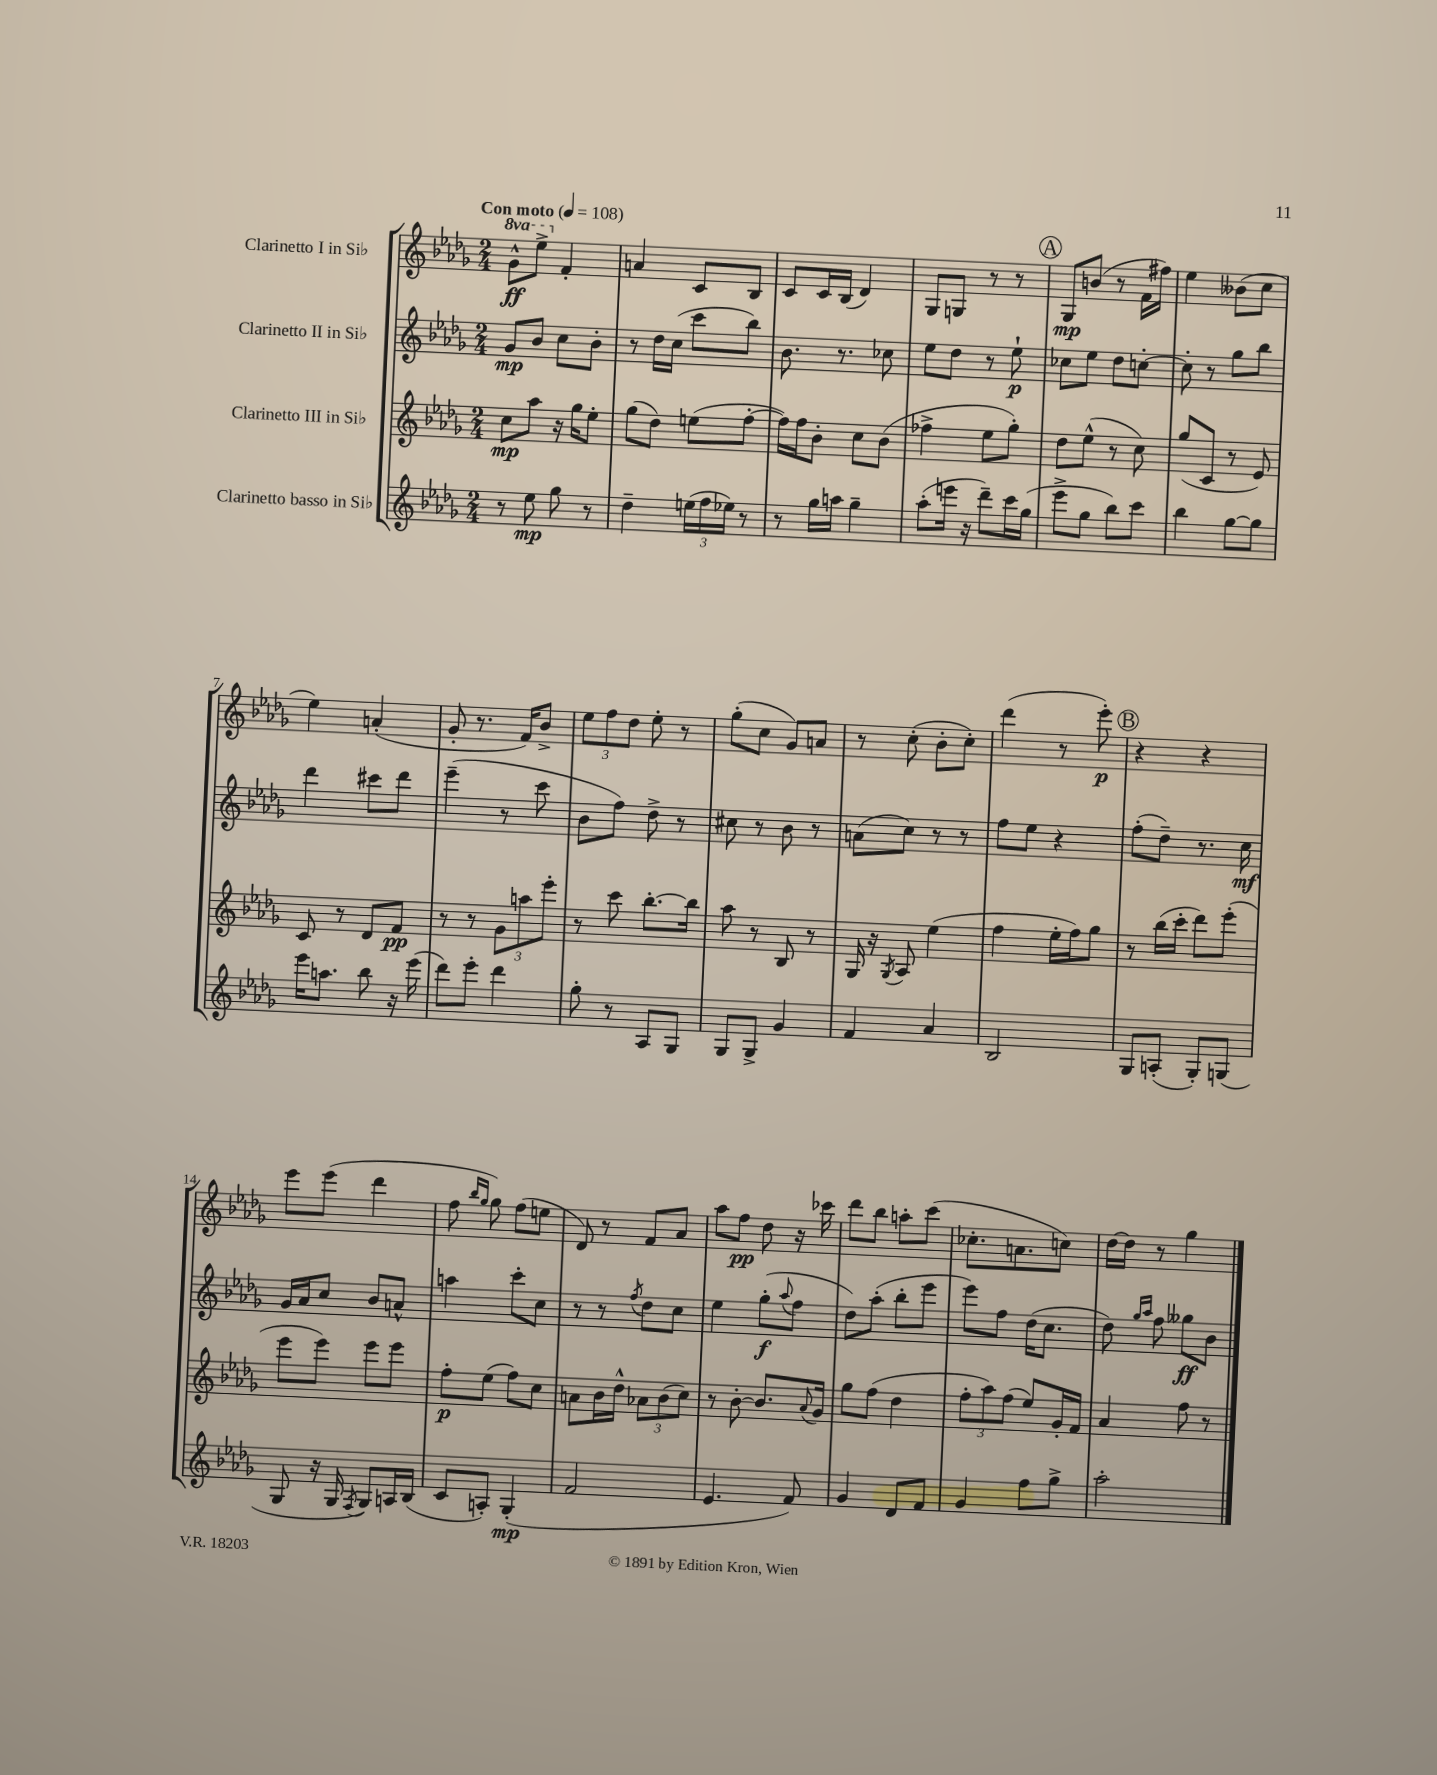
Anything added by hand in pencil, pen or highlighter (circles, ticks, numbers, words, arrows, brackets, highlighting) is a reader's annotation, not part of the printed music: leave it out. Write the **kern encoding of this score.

**kern	**kern	**kern	**kern
*staff4	*staff3	*staff2	*staff1
*clefG2	*clefG2	*clefG2	*clefG2
*k[b-e-a-d-g-]	*k[b-e-a-d-g-]	*k[b-e-a-d-g-]	*k[b-e-a-d-g-]
*M2/4	*M2/4	*M2/4	*M2/4
*MM108	*MM108	*MM108	*MM108
8r	8cc\L	8g-/L	8gg-^^\L
8ee-\	8aa-\J	8b-/J	8eee-^\J
8gg-\	16r	8cc\L	4f'/
.	16gg-\LK	.	.
8r	8ee-'\J	8b-'\J	.
=	=	=	=
4dd-~\	(8gg-\L	8r	4a/
.	8dd-\J)	16dd-\LL	.
.	.	(16cc\JJ	.
(24ee\LL	(8ee\L	8ccc\L	8c/L
24ff\	.	.	.
24ee-\JJ)	.	.	.
8r	[8ff'\J	8bb-\J)	8B-/J
=	=	=	=
8r	16ff\]LL)	8.b-\	8c/L
.	16ff\J	.	.
16gg-\LL	8b-'\J	.	16c/L
16aa\JJ	.	8.r	(16B-/JJ
4gg-~\	8cc\L	.	4d-/)
.	(8b-\J	8cc-\	.
=	=	=	=
(8aa-'\L	4ff-^\	8ee-\L	8G-/L
16eee\Jk	.	8dd-\J	8G/J
16r	.	.	.
8ddd-~\L)	8ee-\L	8r	8r
16ccc\L	8gg-'\J)	8ee-`\	8r
(16gg-\JJ	.	.	.
=	=	=	=
8eee-^\L	8dd-\L	8cc-\L	8G-/L
8gg-\J	(8ee-^^\J	8ee-\J	(8b/J
8bb-\L)	8r	8dd-\L	8r
8ccc\J	8cc\)	[8cc'\J	16f\LL
.	.	.	16ff#\JJ)
=	=	=	=
4bb-\	(8gg-/L	8cc'\]	4ee-\
.	8c/J	8r	.
[8gg-\L	8r	8gg-\L	(8b--\L
8gg-\]J	8e-/)	8bb-\J	8cc\J
=	=	=	=
16eee-\LK	8c/	4ddd-\	4ee-\)
8.aa\J	.	.	.
.	8r	.	.
8bb-\	8d-/L	8ccc#\L	(4a'/
16r	8f/J	8ddd-\J	.
(16eee-\	.	.	.
=	=	=	=
8ddd-\L)	8r	(4eee-~\	8g-'/
8eee-'\J	8r	.	8.r
4ddd-\	12g-\L	8r	.
.	.	.	16f/LK)
.	12aa\	.	.
.	.	8ccc\	8b-^/J
.	12eee-'\J	.	.
=	=	=	=
8gg-'\	8r	8b-\L	12ee-\L
.	.	.	12ff\
8r	8ccc\	8ff\J)	.
.	.	.	12dd-\J
8A-/L	[8.bb-'\L	8dd-^\	8ee-'\
8G-/J	.	8r	8r
.	16bb-\]Jk	.	.
=	=	=	=
8G-/L	8aa-\	8cc#\	(8gg-'\L
8G-^/J	8r	8r	8cc\J
4g-/	8B-/	8b-\	8g-/L)
.	8r	8r	8a/J
=	=	=	=
4f/	16G-/	(8a\L	8r
.	16r	.	.
.	8qG-/	.	.
.	8A-/	8cc\J)	(8cc'\
4a-/	(4ee-\	8r	8b-'\L
.	.	8r	8cc'\J)
=	=	=	=
2B-/	4ff\	8ff\L	(4ddd-\
.	.	8ee-\J	.
.	16ee-'\LL	4r	8r
.	16ff\J)	.	.
.	8gg-\J	.	8eee-'\)
=	=	=	=
8G-/L	8r	(8ff'\L	4r
(8A'/J	(16bb-\LL	8dd-~\J)	.
.	16ccc'\JJ	.	.
8G-'/L)	8ddd-\L)	8.r	4r
(8G/J	(8eee-'\J	.	.
.	.	16cc\	.
=	=	=	=
8G-/	8eee-\L	16g-/LL	8eee-\L
.	.	16a-/J	.
16r	8eee-\J)	8cc/J	(8eee-\J
16G-/	.	.	.
8qF/	.	.	.
8G-/L)	8eee-\L	8b-/L	4ddd-\
16A/L	8eee-\J	8a^^/J	.
(16B-/JJ	.	.	.
=	=	=	=
8c/L	8ff'\L	4aa\	8ff\
.	.	.	16qqbb-/LL
.	.	.	16qqgg-/JJ
8A'/J)	(8ee-\J	.	8gg-\)
(4G-'/	8ff\L)	8ccc'\L	(8ff\L
.	8cc\J	8cc\J	8ee\J
=	=	=	=
2f/	8a\L	8r	8d-/)
.	16b-\L	8r	8r
.	16dd-^^\JJ	.	.
.	.	8qff/	.
.	12a-\L	8dd-\L	8f/L
.	(12b-\	.	.
.	.	8cc\J	8a-/J
.	12cc\J)	.	.
=	=	=	=
4.e-/	8r	4ee-\	8aa-\L
.	[8b-'\	.	8ff\J
.	8.b-/]L	(8gg-'\L	8dd-\
.	.	8qqaa-/	.
8f/)	.	8ff\J	16r
.	8qqa-/	.	.
.	16g-/Jk	.	16ccc-\
=	=	=	=
4g-/	8gg-\L	8dd-\L)	8ddd-\L
.	(8ff\J	(8aa-'\J	8bb-\J
8d-/L	4dd-\	8bb-'\L	8aa'\L
8f/J	.	8eee-\J	(8ccc\J
=	=	=	=
4g-/	12ff'\L	8eee-\L)	8.cc-'\L
.	12aa-\)	.	.
.	.	8ff\J	.
.	(12ff\J	.	.
.	.	.	8.a\
8ff\L	8ee-/L)	(16dd-\LK	.
.	.	8.cc\J	.
8gg-^\J	16g-'/L	.	8cc\J)
.	16f/JJ	.	.
=	=	=	=
2aa-'\	4a-/	8dd-\)	[16dd-\LL
.	.	.	16dd-\]JJ
.	.	16qqgg-/LL	.
.	.	16qqaa-/JJ	.
.	.	8ff\	8r
.	8ff\	8gg--\L	4gg-\
.	8r	8b-\J	.
==	==	==	==
*-	*-	*-	*-
